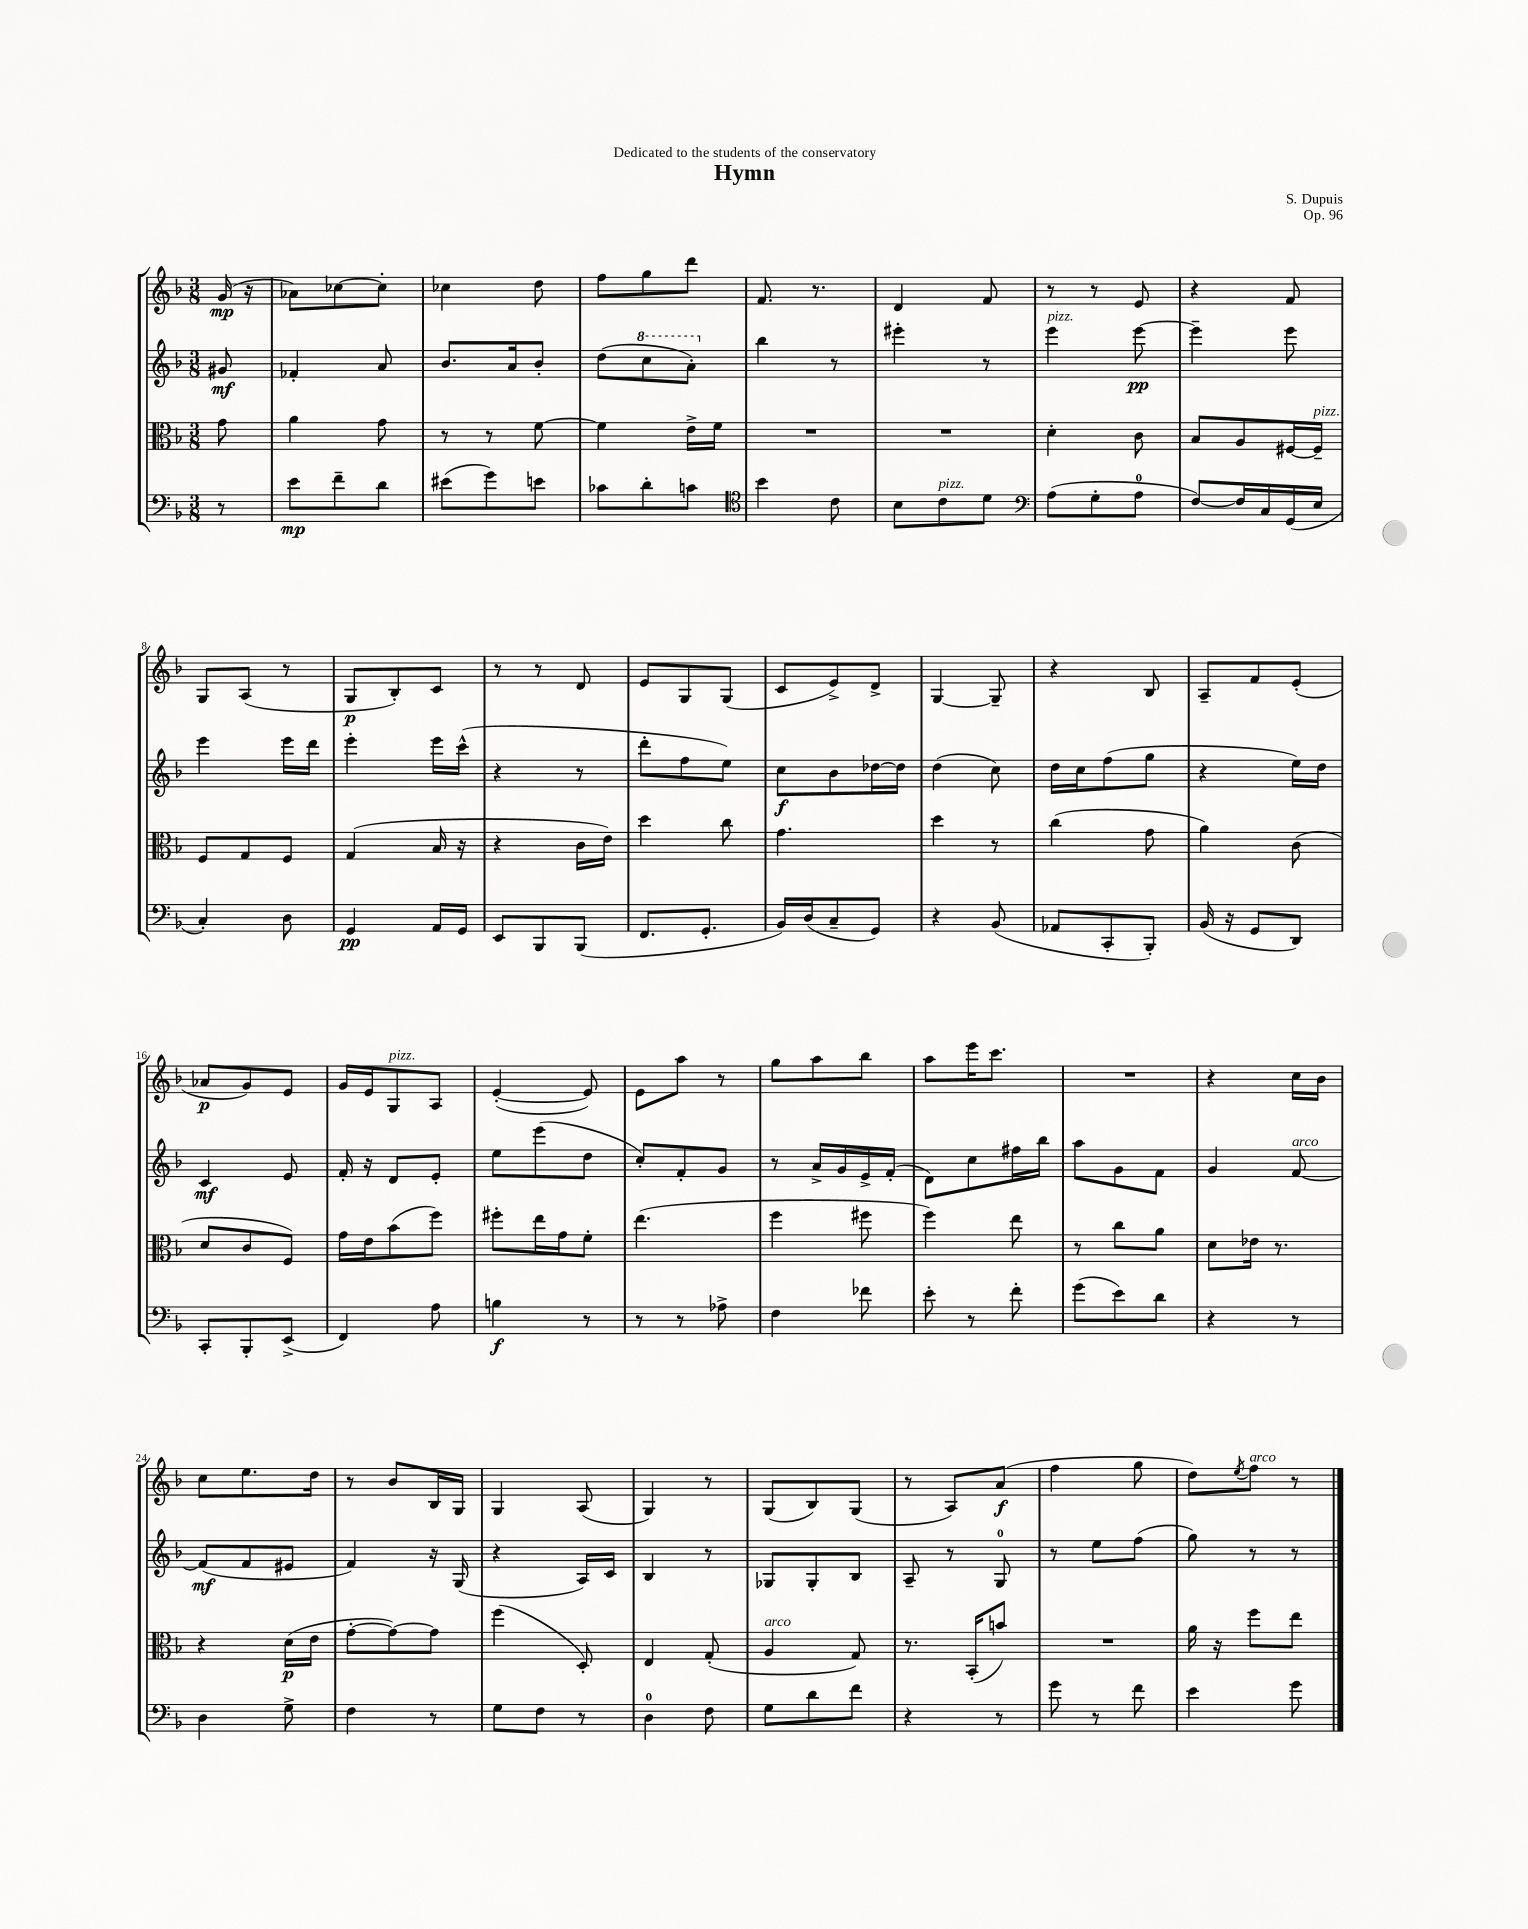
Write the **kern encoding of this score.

**kern	**kern	**kern	**kern
*staff4	*staff3	*staff2	*staff1
*clefF4	*clefC3	*clefG2	*clefG2
*k[b-]	*k[b-]	*k[b-]	*k[b-]
*M3/8	*M3/8	*M3/8	*M3/8
8r	8g\	8g#/	(16g/
.	.	.	16r
=	=	=	=
8e\L	4a\	4f-'/	8a-\L)
8f~\	.	.	[8cc-\
8d\J	8g\	8a/	8cc-'\]J
=	=	=	=
(8e#\L	8r	8.b-/L	4cc-\
8g\)	8r	.	.
.	.	16a/k	.
8e\J	[8f\	8b-'/J	8dd\
=	=	=	=
8c-\L	4f\]	(8dd\L	8ff\L
8d'\	.	8ccc\	8gg\
8c\J	16e^\LL	8aa'\J)	8ddd\J
.	16f\JJ	.	.
=	=	=	=
*clefC4	*	*	*
4b-\	4.r	4bb-\	8.f/
.	.	.	8.r
8c\	.	8r	.
=	=	=	=
8B-\L	4.r	4eee#'\	4d/
8c\	.	.	.
8d\J	.	8r	8f/
=	=	=	=
*clefF4	*	*	*
(8A\L	4d'\	4eee\	8r
8G'\	.	.	8r
8A\J	8c\	[8eee\	8e/
=	=	=	=
[8F/L)	8B-/L	4eee~\]	4r
16F/]L	8A/	.	.
16C/	.	.	.
(16GG/	[16F#/L	8eee\	8f/
16E/JJ	16F#~/]JJ	.	.
=	=	=	=
4C'/)	8F/L	4eee\	8G/L
.	8G/	.	(8A/J
8D\	8F/J	16eee\LL	8r
.	.	16ddd\JJ	.
=	=	=	=
4GG/	(4G/	4eee'\	8G/L
.	.	.	8B-'/)
16AA/LL	16B-/	16eee\LL	8c/J
16GG/JJ	16r	(16ccc^^\JJ	.
=	=	=	=
8EE/L	4r	4r	8r
8BBB-/	.	.	8r
(8BBB-/J	16c\LL	8r	8d/
.	16e\JJ)	.	.
=	=	=	=
8.FF/L	4dd\	8ddd'\L	8e/L
.	.	8ff\	8G/
8.GG'/J	.	.	.
.	8cc\	8ee\J)	(8G/J
=	=	=	=
16BB-/LL)	4.g\	8cc\L	8c/L
(16D/J	.	.	.
8C~/	.	8b-\	8e^/)
8GG/J)	.	[16dd-\L	8d^/J
.	.	16dd-\]JJ	.
=	=	=	=
4r	4dd\	(4dd\	[4G/
(8BB-/	8r	8cc\)	8G~/]
=	=	=	=
8AA-/L	(4cc\	16dd\LL	4r
.	.	16cc\J	.
8CC'/	.	(8ff\	.
8BBB-'/J)	8g\	8gg\J	8B-/
=	=	=	=
(16BB-/	4a\)	4r	8A~/L
16r	.	.	.
8GG/L	.	.	8f/
8DD/J)	(8c\	16ee\LL)	(8e'/J
.	.	16dd\JJ	.
=	=	=	=
8CC'/L	8d/L	4c/	8a-/L
8BBB-'/	8c/	.	8g/)
(8EE^/J	8F/J)	8e/	8e/J
=	=	=	=
4FF/)	16g\LL	16f'/	16g/LL
.	16e\J	16r	16e/J
.	(8b-\	8d/L	8G/
8A\	8ff\J)	8e'/J	8A/J
=	=	=	=
4B\	8ff#'\L	8ee\L	([4e'/
.	16ee\L	(8eee\	.
.	16g\J	.	.
8r	8f'\J	8dd\J	8e/])
=	=	=	=
8r	(4.ee\	8cc'/L)	8e\L
8r	.	8f'/	8aa\J
8A-^\	.	8g/J	8r
=	=	=	=
4F\	4ff\	8r	8gg\L
.	.	16a^/LL	8aa\
.	.	16g/	.
8f-\	8ff#\	16e^/	8bb-\J
.	.	(16f'/JJ	.
=	=	=	=
8e'\	4ff\)	8d\L)	8aa\L
8r	.	8cc\	16eee\K
.	.	.	8.ccc\J
8f'\	8ee\	16ff#\L	.
.	.	16bb-\JJ	.
=	=	=	=
(8g\L	8r	8aa\L	4.r
8e\)	8cc\L	8g\	.
8d\J	8a\J	8f\J	.
=	=	=	=
4r	8d\L	4g/	4r
.	16e-\Jk	.	.
.	8.r	.	.
8r	.	[8f/	16cc\LL
.	.	.	16b-\JJ
=	=	=	=
4D\	4r	(8f/]L	8cc\L
.	.	8f/	8.ee\
8G^\	(16d\LL	8e#/J	.
.	16e\JJ	.	16dd\Jk
=	=	=	=
4F\	[8g'\L	4f/)	8r
.	8g\_)	.	8b-/L
8r	8g\]J	16r	16B-/L
.	.	(16G/	16G/JJ
=	=	=	=
8G\L	(4ff\	4r	4G/
8F\J	.	.	.
8r	8D'/)	16A/LL)	(8A/
.	.	16c/JJ	.
=	=	=	=
4D\	4E/	4B-/	4G/)
8F\	(8G'/	8r	8r
=	=	=	=
8G\L	4A/	8G-/L	(8G/L
8d\	.	8G-'/	8B-/)
8f\J	8G/)	8B-/J	(8G/J
=	=	=	=
4r	8.r	8A~/	8r
.	.	8r	8A/L)
.	(16BB-'/LK	.	.
8r	8b/J)	8G/	(8a/J
=	=	=	=
8g\	4.r	8r	4ff\
8r	.	8ee\L	.
8f\	.	(8ff\J	8gg\
=	=	=	=
4e\	16a\	8gg\)	8dd\L)
.	16r	.	.
.	.	.	8qee/
.	8ff\L	8r	8ff\J
8g\	8ee\J	8r	8r
==	==	==	==
*-	*-	*-	*-
